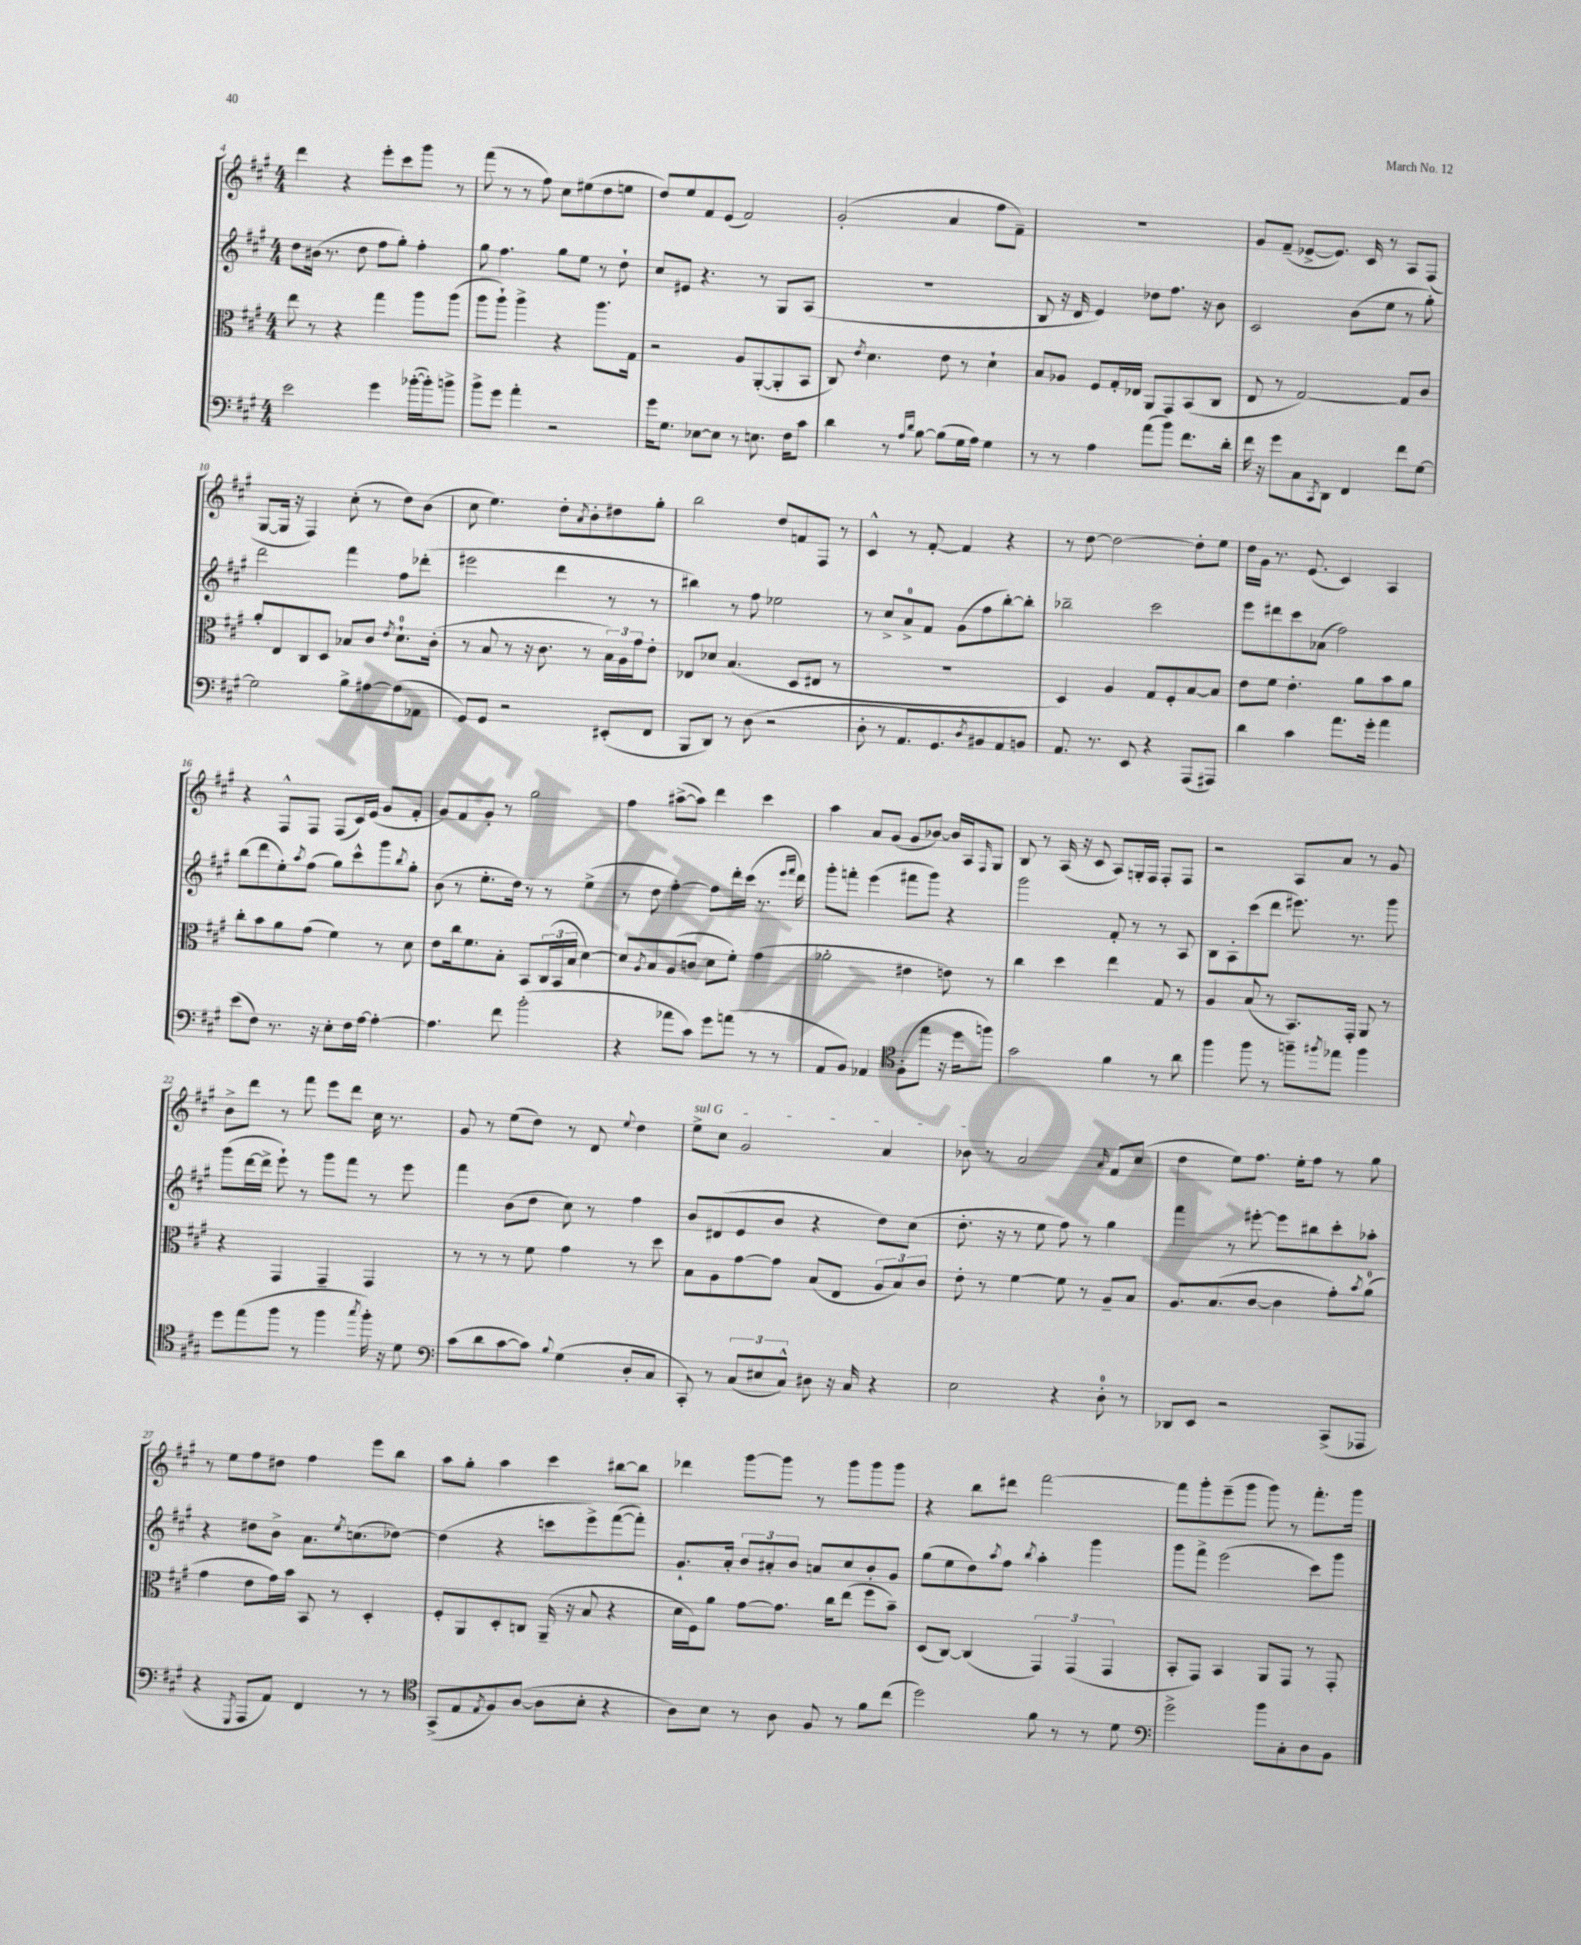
<<
\new StaffGroup <<
\new Staff = "s0" {
    \clef treble \key a \major \numericTimeSignature \time 4/4
    d'''4 r4 e'''8-. cis'''8 gis'''8 r8 |
    fis'''8( r8 r8 fis''8) cis''8 eis''8( d''8 e''8 |
    d''8) e''8 fis'8 e'8( fis'2) |
    gis'2-.( a'4 fis''8 fis'8--) |
    R1 |
    gis'8 fis'8--( ees'8~-> ees'8.) cis'16 r8 a8 fis8( |
    gis8~ gis16 r16 fis4) cis''8-.( r8 d''8) b'8( |
    cis''8 e''4.) d''8-. \acciaccatura { a'8 } b'8-. dis''8 gis''8-. |
    b''2 d''8 f'8 fis8 r8 |
    cis'4-^ r8 fis'8~-. fis'4 r4 |
    r8 d''8~ d''2~ d''8-. e''8 |
    d''16 gis'16 r8. e'8.( cis'4) a4 |
    r4 fis8-^ fis8 fis8( cis'16) e'16( gis'8 fis'8-. |
    gis'8) fis'8 gis'8-. r8 gis''2 |
    fis''4 ais''8~->( ais''8) d'''4 cis'''4 |
    a''4 a'8 gis'8( gis'8 bes'8~) bes'16 a16 \grace { fis16 } gis8 |
    b8 r8 a16( r16 cis'8 a8) g16-. fis16 fis8-. fis8 |
    r2 a8 a'8 r8 gis'8 |
    b'8-> d'''8 r8 fis'''8 e'''8 d'''8 cis''16 r8. |
    gis'8 r8 e''8( d''8) r8 d'8 \appoggiatura { e''8 } d''4 |
    \once \override TextSpanner.bound-details.left.text = \markup { \italic "sul G" } e''8->\startTextSpan cis''8 gis'2 a'4 |
    bes'8\stopTextSpan r8 a'2 \grace { a'16 } fis'8 cis''8( |
    d''4 e''8) fis''8. e''16-. fis''8 r8 gis''8 |
    r8 e''8 fis''8 dis''8 fis''4 e'''8 b''8 |
    a''8 gis''8-. a''4 cis'''4 bis''8~ bis''8 |
    des'''4 gis'''8~ gis'''8 r8 gis'''8 gis'''8 gis'''8 |
    r4 b''8 dis'''8 fis'''2~ |
    fis'''8 gis'''8-. e'''8--( gis'''8 gis'''8) r8 fis'''8.-. gis'''16 \bar "|." |
}
\new Staff = "s1" {
    \clef treble \key a \major \numericTimeSignature \time 4/4
    d''8 bis'16( r8. d''8 fis''8 gis''8-.) fis''4-. |
    gis''8 fis''4. gis''8 e''8 r8 d''8-! |
    cis''8 eis'8 r4. r8 gis8 a8( |
    R1 |
    b8 r16 d'16 e'4) des''8 fis''8. r16 b'8 |
    cis'2 b'8( e''8 r8 gis''8-.) |
    d'''2 fis'''4 fis''8 des'''8-.( |
    eis'''2 d'''4 r8 r8 |
    bis''4) r8 fis''8 ees''2 |
    r8 cis''8-> a'8-0-> fis'8 gis'8( fis''8 b''8~-.) b''8-. |
    bes''2-- cis'''2 |
    e'''8 dis'''8 cis'''8 aes'8( fis''2) |
    b''8( d'''8 e''8-.) \acciaccatura { a''8 } fis''8( gis''8) cis'''8-^ gis'''8 \acciaccatura { b''8 } gis''8-. |
    b'8( r8 e''8.-. d''16) r8 r8 e''4->( |
    r8 d''8 fis''4~-.) fis''8 d'''16-. cis'''16( r8. \grace { e'''16 fis'''16 } d'''16) |
    gis'''8-. f'''8-. e'''4( fis'''8 gis'''8) r4 |
    gis'''2 fis'8-. r8 r8 a8 |
    b8 a8-. cis'''8( d'''8 eis'''8.) r8. gis'''8 |
    gis'''8( d'''16~ d'''16-> e'''8-!) r8 gis'''8 fis'''8 r8 e'''8 |
    fis'''4 b'8( d''8 cis''8) r8 fis''4 |
    b'8 dis'8( e'8 b'8 r4 d''8) cis''8( |
    d''8.-. r16 r8 e''8 fis''8) r8 gis''4 |
    fis'''4 r8 eis'''8~-. eis'''8 bis''8 cis'''8-. aes''8-. |
    r4 dis''8 b'8-> a'8. \acciaccatura { e''8 } c''8.( des''8~) |
    des''4( r4 c'''8 e'''8->) fis'''8~( fis'''8-.) |
    gis'8.-! a'16-. \tuplet 3/2 { b'8 ais'8-. b'8 } a'8 cis''8 b'8-. gis'8 |
    gis''8( e''8 d''8) \acciaccatura { a''8 } fis''8 \acciaccatura { b''8 } a''4-. gis'''4 |
    gis'''8 fis'''8-> e'''2( cis'''8) gis'''8 \bar "|." |
}
\new Staff = "s2" {
    \clef alto \key a \major \numericTimeSignature \time 4/4
    e''8 r8 r4 gis''4 a''8 a''8( |
    a''8 a''8-!) a''4-> r4 a''8. gis16 |
    r2 a8 a,8~-.( a,8-. b,8 |
    cis8) \acciaccatura { e'8 } d'4. e'8 r8 d'4-! |
    b8 aes8 fis8 gis16-. ees16 a,8 gis,8 b,8( cis8 |
    e8 r8 gis2~) gis8 cis'8 |
    a'8-. e8 cis8 d8 bes8 cis'8 \acciaccatura { e'8 } d'8.-0-! cis'16-.( |
    r8 b8 r8 r16 cis'8. r8 \tuplet 3/2 { b16) a16 gis'16 } e'8-. |
    ees8 des'8 b4.( d8 eis8 r8 |
    R1 |
    d4) a4 gis8 fis8-. b8~ b8 |
    e'8 fis'8 e'4.-. a'8 b'8 a'8 |
    cis''8-. b'8 a'8 gis'8( fis'4) r8 d'8 |
    e'8 cis''16 fis'8. b8-. b,8 \tuplet 3/2 { cis16( b,16 b16 } d'4~) |
    d'8 \acciaccatura { a8 } b8 a8( c'8 d'8 fis'8-.) gis'4( |
    aes'2-. eis'4 e'8) r8 |
    cis''4 d''4 e''4 gis8 r8 |
    a4 b8( r8 b,8.) gis,16-. a,8 r8 |
    r4 gis,4 gis,4-- gis,4 |
    r8 r8 r8 fis'8 gis'4 r8 d''8 |
    b8 a8 gis'8~ gis'8 b8( e8 \tuplet 3/2 { a8 b8) cis'8 } |
    e'8-. r8 fis'4~ fis'8 r8 a8-- b8 |
    a8. b8.( cis'8~ cis'4 gis'8-.) \acciaccatura { b'8 } a'8-0( |
    gis'4 e'8 gis'16) b'16 b,8 r8 d4-. |
    fis8-. a,8 d8-. c8 a,16--( r16 b8 r4 |
    d'16 fis16) a'8 gis'8~ gis'8. cis''16 e''8( fis''8 b'8--) |
    d8( cis8~) cis4( \tuplet 3/2 { gis,4) gis,4( gis,4 } |
    b,8-. gis,8) b,4 a,8 gis,8 r8 gis,8-. \bar "|." |
}
\new Staff = "s3" {
    \clef bass \key a \major \numericTimeSignature \time 4/4
    e'2 gis'4 bes'16~-.( bes'16-.) b'8-> |
    b'8-> gis'8 a'4-. r2 |
    gis'16 gis8. ees8~ ees8 r8 e8. fis16 cis'8 |
    d'4 r8 \grace { a16 d'16 } b8~ b8( gis16 a16) gis4 |
    r8 r8 a4 a'8( b'8) fis'8. d'16-. |
    fis'16 r16 gis'8 cis8 \acciaccatura { cis,8 } d,8 fis,4 fis'8 gis8~ |
    gis2 b8-> ais8~ ais8( aes,8 |
    gis,8) gis,8 r2 eis,8-.( fis,8 |
    b,,8 d,8) r8 d8( r2 |
    d8-. r8 a,8. gis,8.) \acciaccatura { d8 } bis,8 a,8 b,8 |
    a,8. r8. e,8 r4 a,,8( ais,,8) |
    d'4 cis'4 a'8. gis'16-. a'4 |
    e'8( fis8) r8. r16 e8-. fis16 a16~ a4~-. |
    a4. fis'8 b'2-.( |
    r4 aes'8 cis'8) gis'8 a'8( r8 r8 |
    a,8 b,8) aes,4 \clef tenor fis8-.( e''8 r16 d''16 f''8) |
    gis'2 fis'4 r8 a'8 |
    fis''4 fis''8 r8 f''8-- \acciaccatura { fis''8 } ees''8 fis''4 |
    d''8 e''8( fis''8 r8 fis''4 \acciaccatura { gis''8 } fis''16-.) r16 d'8 |
    \clef bass cis'8( d'8 cis'8~ cis'8) \appoggiatura { b8 } gis4( d8-. cis8 |
    cis,8-.) r8 \tuplet 3/2 { cis8( eis8 cis8-^) } dis8 r16 cis16 r4 |
    e2 r4 d8-0-. r8 |
    des,8 e,8 r2 cis,8->( aes,,8 |
    r4 \acciaccatura { gis,,8 } a,,8 a,8) fis,4 r8 r8 |
    \clef tenor gis,8->( e8 \acciaccatura { e8 } fis8) a8~( a8 b8-. r4 |
    a8) b8 r8 a8 fis8 r8 fis'8 cis''8( |
    d''2) fis'8 r8 r8 d'8 |
    \clef bass gis'2-> b'8 cis8-. d8 b,8 \bar "|." |
}
>>
>>
\layout { \context { \Score currentBarNumber = #4 } }
